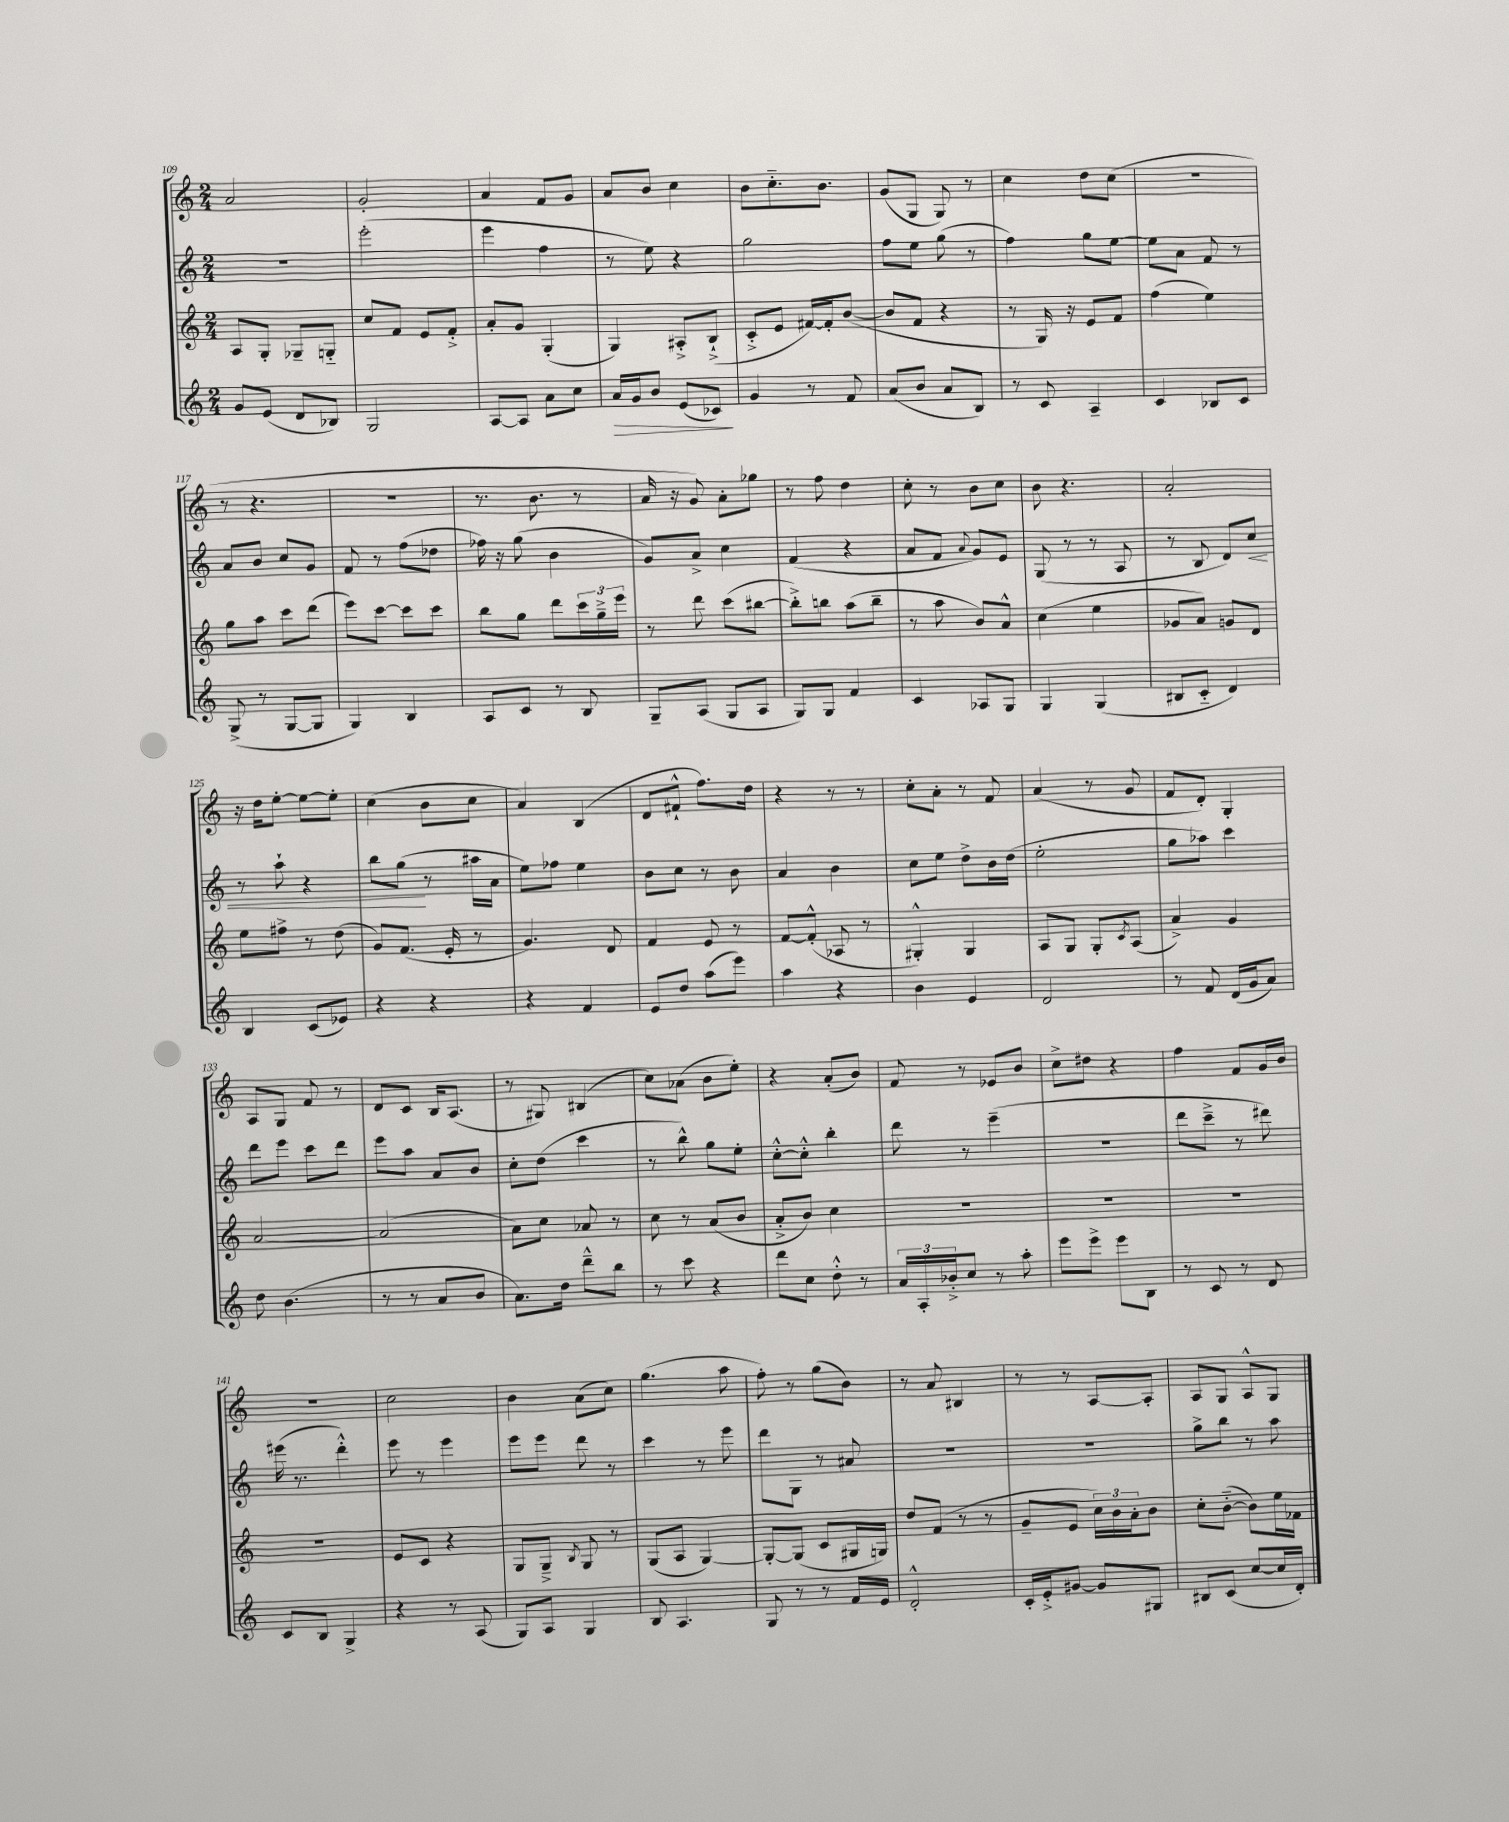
<<
\new StaffGroup <<
\new Staff = "s0" {
    \clef treble \key c \major \numericTimeSignature \time 2/4
    a'2 |
    g'2-. |
    a'4 f'8 g'8 |
    a'8 b'8 c''4 |
    b'8 c''8.-_ b'8. |
    g'8( g8 g8) r8 |
    c''4 d''8 c''8( |
    R2 |
    r8 r4. |
    r2 |
    r8. b'8. r8 |
    a'16 r16 g'8) a'8-. ges''8 |
    r8 f''8 d''4 |
    c''8-. r8 b'8 c''8 |
    b'8 r4. |
    a'2-. |
    r16 d''16 e''8~-. e''8~ e''8-. |
    c''4( b'8 c''8 |
    a'4) b4( |
    d'8 fis'8-!-^ f''8.) d''16 |
    r4 r8 r8 |
    c''8-. a'8-. r8 f'8 |
    a'4( r8 g'8 |
    f'8 d'8-.) g4-. |
    a8 g8 f'8 r8 |
    d'8 c'8 b16 a8.( |
    r8 gis8) bis4( |
    c''8) aes'8( b'8 e''8-.) |
    r4 a'8-.( b'8) |
    f'8 r8 ees'8 b'8 |
    c''8-> dis''8 r4 |
    f''4 f'8 g'16 b'16 |
    R2 |
    c''2 |
    b'4 a'8( c''8) |
    g''4.( a''8 |
    f''8-.) r8 g''8( b'8) |
    r8 a'8 bis4 |
    r8 r8 a8~ a8-. |
    a8 g8 a8-^ g8 \bar "|." |
}
\new Staff = "s1" {
    \clef treble \key c \major \numericTimeSignature \time 2/4
    R2 |
    e'''2-.( |
    e'''4 f''4 |
    r8 e''8) r4 |
    g''2 |
    f''8 e''8 g''8( r8 |
    f''4) g''8 e''8~ |
    e''8 a'8 f'8 r8 |
    a'8 b'8 c''8 g'8 |
    f'8 r8 f''8( des''8 |
    fes''16) r16 g''8( b'4 |
    g'8) a'8-> c''4 |
    f'4( r4 |
    a'8 f'8 \appoggiatura { a'8 } g'8) e'8 |
    g8( r8 r8 a8 |
    r8 b8 d'8) c''8\< |
    r8 a''8-! r4 |
    b''8 g''8\!( r8 ais''16 a'16 |
    e''8) fes''8 e''4 |
    b'8 c''8 r8 b'8 |
    a'4 b'4 |
    c''8 e''8 d''8-> b'16 d''16( |
    e''2-. |
    g''8 aes''8) c'''4 |
    d'''8 e'''8 c'''8 d'''8 |
    e'''8 a''8 a'8 b'8 |
    c''8-. d''8( c'''4 |
    r8 b''8-^) g''8 e''8-. |
    c''8~-.-^ c''8-.-^ b''4-. |
    d'''8 r8 e'''4--( |
    R2 |
    d'''8 c'''8---> r8 dis'''8) |
    eis'''16( r8. d'''4-.-^) |
    e'''8 r8 e'''4 |
    e'''8 e'''8 d'''8 r8 |
    c'''4 r8 e'''8 |
    d'''8 g8 r8 ais'8 |
    R2 |
    R2 |
    g''8-> b''8 r8 a''8 \bar "|." |
}
\new Staff = "s2" {
    \clef treble \key c \major \numericTimeSignature \time 2/4
    a8 g8-. ges8-- g8-_ |
    c''8 f'8 e'8 f'8-.-> |
    a'8-. g'8 g4-.( |
    g4) ais8-.-> b8-!->( |
    c'8-.-> e'8 fis'16~) fis'16-. b'8~( |
    b'8 f'8 r4 |
    r8 g16) r16 e'8 f'8 |
    f''4( e''4) |
    g''8 a''8 c'''8 d'''8( |
    e'''8) c'''8~ c'''8 c'''8 |
    b''8 g''8 d'''8 \tuplet 3/2 { c'''16 g''16---> e'''16 } |
    r8 d'''8 c'''8( bis''8~ |
    bis''8-.->) b''8 a''8( b''8-- |
    r8 a''8 b'8) a'8-^ |
    c''4( e''4 |
    ges'8 a'8) g'8 d'8 |
    e''8 fis''8-> r8 d''8( |
    g'8) f'8.( e'16-. r8 |
    g'4.) d'8 |
    f'4 e'8 r8 |
    f'8~ f'8-.-^( aes8 r8 |
    gis4-.-^) gis4 |
    a8 g8 g8-. \acciaccatura { c'8 } a8( |
    a'4->) g'4 |
    a'2~ |
    a'2( |
    a'8) c''8 aes'8 r8 |
    c''8 r8 a'8( b'8 |
    a'8-.-> b'8) c''4 |
    R2 |
    R2 |
    R2 |
    R2 |
    e'8 c'8 r4 |
    g8 g8---> \acciaccatura { b8 } g8 r8 |
    g8( a8 g4~) |
    g8~-. g8( c'8 gis16 g16) |
    d''8 f'8( r8 r8 |
    g'8-- e'8 \tuplet 3/2 { c''16) b'16 a'16-. } b'8 |
    c''8-. b'8~-_( b'8) e''16 fes'16 \bar "|." |
}
\new Staff = "s3" {
    \clef treble \key c \major \numericTimeSignature \time 2/4
    g'8 e'8( d'8 bes8) |
    g2 |
    a8~ a8 a'8 c''8 |
    a'16\> g'16 b'8 e'8( ces'8\!) |
    g'4 r8 f'8 |
    a'8( b'8 a'8 b8) |
    r8 c'8 a4-- |
    c'4 bes8 c'8 |
    g8->( r8 g8~ g8 |
    g4) b4 |
    a8 c'8 r8 b8 |
    g8-- a8( g8 a8 |
    g8) g8 f'4 |
    c'4 aes8 g8 |
    g4 g4( |
    bis8 c'8-_ d'4) |
    b4 c'8( ees'8) |
    r4 r4 |
    r4 f'4 |
    e'8 d''8 a''8( e'''8) |
    a''4 r4 |
    b'4 e'4 |
    d'2 |
    r8 f'8 d'16( g'16 a'8) |
    d''8 b'4.( |
    r8 r8 a'8 b'8 |
    a'8.) d''16 d'''8---^ b''8 |
    r8 c'''8 r4 |
    d'''8 c''8 d''8-.-^ r8 |
    \tuplet 3/2 { a'16 a16-. bes'16-.-> } c''8 r8 a''8-. |
    e'''8 e'''8-> e'''8 b8 |
    r8 c'8 r8 d'8 |
    c'8 b8 g4-> |
    r4 r8 a8( |
    g8) a8 g4 |
    b8 a4. |
    g8 r8 r8 f'16 e'16 |
    d'2-.-^ |
    c'16-. e'16-.-> gis'8~ gis'8 gis8 |
    bis8 c'8( c''8~ c''16 d'16-.) \bar "|." |
}
>>
>>
\layout { \context { \Score currentBarNumber = #109 } }
